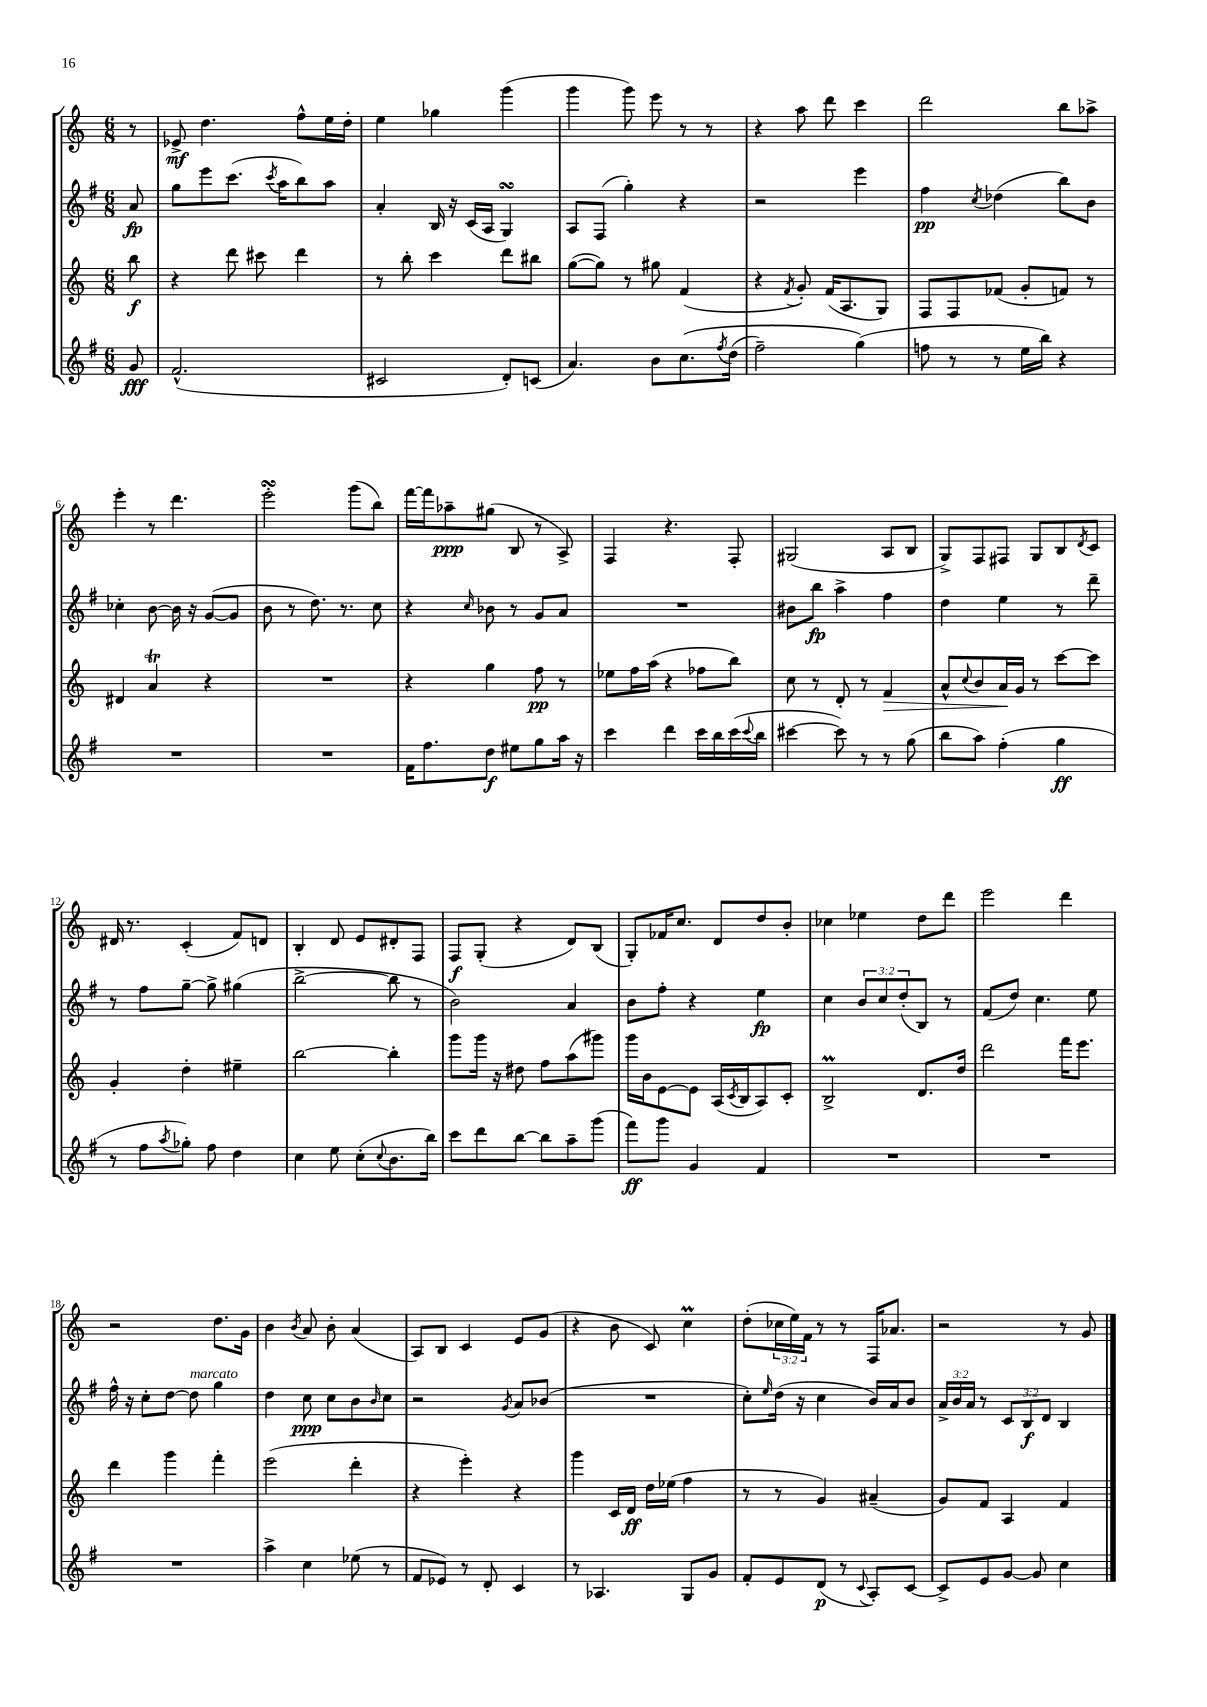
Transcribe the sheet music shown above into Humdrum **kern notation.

**kern	**kern	**kern	**kern
*staff4	*staff3	*staff2	*staff1
*clefG2	*clefG2	*clefG2	*clefG2
*k[f#]	*k[]	*k[f#]	*k[]
*M6/8	*M6/8	*M6/8	*M6/8
8g/	8bb\	8a/	8r
=	=	=	=
(2.f#^^/	4r	8gg\L	8e-^/
.	.	8eee\	4.dd\
.	8ddd\	(8.ccc\J	.
.	8ccc#\	.	.
.	.	8qccc/	.
.	.	16aa\LK	.
.	4ddd\	8bb\)	8ff^^\L
.	.	8aa\J	16ee\L
.	.	.	16dd'\JJ
=	=	=	=
2c#/	8r	4a'/	4ee\
.	8bb'\	.	.
.	4ccc\	16B/	4gg-\
.	.	16r	.
.	.	(16c/LL	.
.	.	16A/JJ	.
8d'/L)	8ddd\L	4G/)	(4ggg\
(8c/J	8bb#\J	.	.
=	=	=	=
4.a/)	([8gg\L	8A/L	4ggg\
.	8gg\]J)	(8F#/J	.
.	8r	4gg'\)	8ggg\)
8b\L	8gg#\	.	8eee\
&(8.cc\	(4f/	4r	8r
.	.	.	8r
8qff#/	.	.	.
(16dd\Jk	.	.	.
=	=	=	=
2ff#~\)	4r	2r	4r
.	8qf/	.	.
.	8g'/)	.	8aa\
.	(16f/LK	.	8ddd\
.	8.A/	.	.
(4gg\&)	.	4eee\	4ccc\
.	8G/J)	.	.
=	=	=	=
8ff\	8F/L	4ff#\	2ddd\
8r	8F/	.	.
.	.	8qcc/	.
8r	(8f-/J	(4dd-\	.
16ee\LL	8g'/L	.	.
16bb\JJ)	.	.	.
4r	8f/J)	8bb\L)	8bb\L
.	8r	8b\J	8aa-^\J
=	=	=	=
2.r	4d#/	4cc-'\	4eee'\
.	4a/	[8b\	8r
.	.	16b\]	4.ddd\
.	.	16r	.
.	4r	([8g/L	.
.	.	8g/]J	.
=	=	=	=
2.r	2.r	8b\	2eee'\
.	.	8r	.
.	.	8.dd\)	.
.	.	8.r	.
.	.	.	(8ggg\L
.	.	8cc\	8bb\J)
=	=	=	=
16f#\LK	4r	4r	[16fff\LL
8.ff#\	.	.	16fff\]J
.	.	.	8aa-~\
.	.	16qqcc/	.
8dd\J	4gg\	8b-\	(8gg#\J
8ee#\L	.	8r	8B/
8gg\	8ff\	8g/L	8r
16aa\Jk	8r	8a/J	8A^/)
16r	.	.	.
=	=	=	=
4ccc\	8ee-\L	2.r	4F/
.	16ff\L	.	.
.	(16aa\JJ	.	.
4ddd\	4r	.	4.r
16ccc\LL	8ff-\L	.	.
16bb\	.	.	.
(16ccc\	8bb\J)	.	8F'/
8qqccc/	.	.	.
16bb\JJ	.	.	.
=	=	=	=
[4ccc#\	8cc\	8b#\L	(2G#/
.	8r	8bb\J	.
8ccc#\])	8d'/	4aa^\	.
8r	8r	.	.
8r	4f/	4ff#\	8A/L
(8gg\	.	.	8B/J
=	=	=	=
8bb\L	8a^^/L	4dd\	8G^/L)
.	8qqcc/	.	.
8aa\J)	8b/	.	8F/
(4ff#'\	16a/L	4ee\	8F#/J
.	16g/JJ	.	.
.	8r	.	8G/L
4gg\	[8ccc\L	8r	8B/
.	.	.	8qd/
.	8ccc\]J	8ddd~\	8c/J
=	=	=	=
8r	4g'/	8r	16d#/
.	.	.	8.r
8ff#\L	.	8ff#\L	.
8qaa/	.	.	.
8gg-'\J)	4dd'\	[8gg~\J	(4c'/
8ff#\	.	8gg^\]	.
4dd\	4ee#~\	(4gg#\	8f/L)
.	.	.	8d/J
=	=	=	=
4cc\	[2bb\	[2bb^\	4B'/
8ee\	.	.	8d/
(8cc'\L	.	.	8e/L
8qqcc/	.	.	.
8.b\	4bb'\]	8bb\]	8d#'/
.	.	8r	8F/J
16bb\Jk)	.	.	.
=	=	=	=
8ccc\L	8ggg\L	2b\)	8F/L
8ddd\	16ggg\Jk	.	(8G'/J
.	16r	.	.
[8bb\J	8dd#\	.	4r
8bb\]L	8ff\L	.	.
8aa~\	(8aa\	4a/	8d/L)
(8ggg\J	8ggg#\J)	.	(8B/J
=	=	=	=
8fff#\L)	16ggg\LL	8b\L	8G'/L)
.	16b\J	.	.
8ggg\J	[8e\	8ff#'\J	16f-/K
.	.	.	8.cc/J
4g/	8e\]J	4r	.
.	(16A/LL	.	8d/L
.	8qc/	.	.
.	16B/J	.	.
4f#/	8A/)	4ee\	8dd/
.	8c'/J	.	8b'/J
=	=	=	=
2.r	2B^/	4cc\	4cc-\
.	.	12b/L	4ee-\
.	.	12cc/	.
.	.	(12dd'/	.
.	8.d/L	8B/J)	8dd\L
.	.	8r	8ddd\J
.	16dd/Jk	.	.
=	=	=	=
2.r	2ddd\	(8f#/L	2eee\
.	.	8dd/J)	.
.	.	4.cc\	.
.	16fff\LK	.	4ddd\
.	8.eee\J	.	.
.	.	8ee\	.
=	=	=	=
2.r	4ddd\	16ff#^^\	2r
.	.	16r	.
.	.	8cc'\L	.
.	4ggg\	[8dd\J	.
.	.	8dd\]	.
.	4fff'\	4gg\	8.dd\L
.	.	.	16g\Jk
=	=	=	=
4aa^\	(2eee\	4dd\	4b\
.	.	.	8qb/
4cc\	.	8cc\	8a/
.	.	8cc\L	8b'\
(8ee-\	4ddd'\	8b\	(4a/
.	.	16qqb/	.
8r	.	8cc\J	.
=	=	=	=
8f#/L	4r	2r	8A/L)
8e-/J)	.	.	8B/J
8r	4eee'\)	.	4c/
8d'/	.	.	.
.	.	8qg/	.
4c/	4r	8a/L	8e/L
.	.	(8b-/J	(8g/J
=	=	=	=
8r	4ggg\	2.r	4r
4.A-/	.	.	.
.	16c/LL	.	8b\
.	16d/JJ	.	.
.	16dd\LL	.	8c/)
.	(16ee-\JJ	.	.
8G/L	4ff\	.	4cc\
8g/J	.	.	.
=	=	=	=
8f#'/L	8r	8cc'\L)	(8dd'\L
.	.	16qqee/	.
8e/	8r	(16dd\Jk	24cc-\L
.	.	.	24ee\)
.	.	16r	.
.	.	.	24f\JJ
(8d/J	4g/)	4cc\	8r
8r	.	.	8r
8qqc/	.	.	.
8A'/L)	(4a#~/	16b/LL)	16F/LK
.	.	16a/J	8.a-/J
[8c/J	.	8b/J	.
=	=	=	=
8c^/]L	8g/L)	24a^/LL	2r
.	.	24b/	.
.	.	24a/JJ	.
8e/	8f/J	8r	.
[8g/J	4A/	12c/L	.
.	.	12B/	.
8g/]	.	.	.
.	.	12d/J	.
4cc\	4f/	4B/	8r
.	.	.	8g/
==	==	==	==
*-	*-	*-	*-
